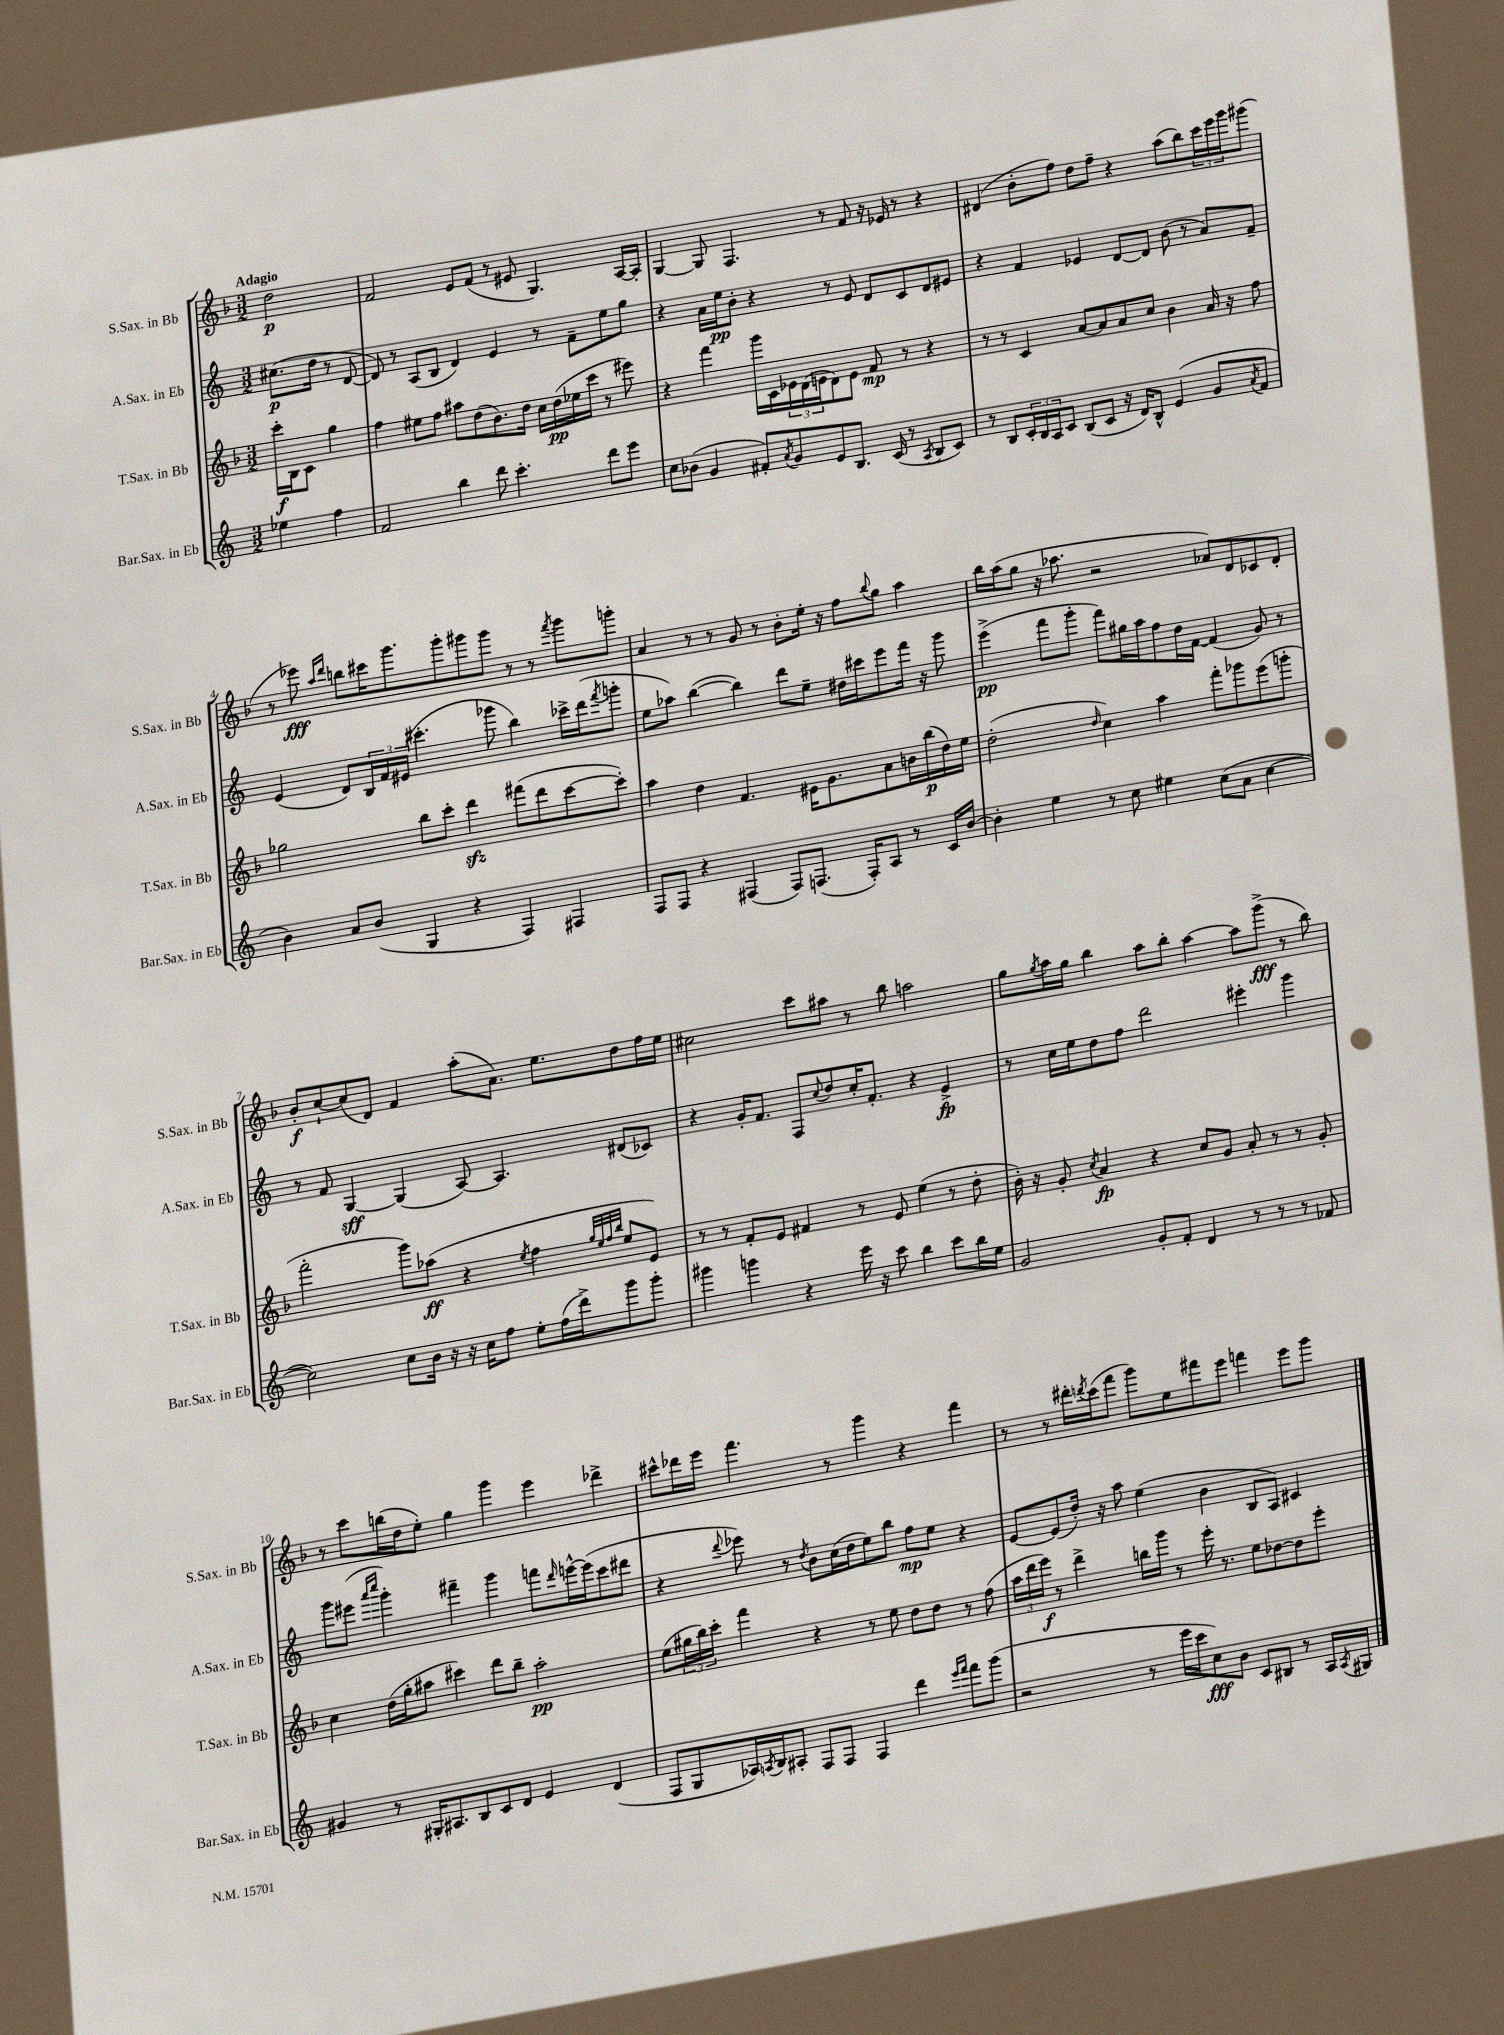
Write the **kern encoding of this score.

**kern	**dynam	**kern	**dynam	**kern	**dynam	**kern	**dynam
*part4	*part4	*part3	*part3	*part2	*part2	*part1	*part1
*staff4	*staff4	*staff3	*staff3	*staff2	*staff2	*staff1	*staff1
*I"Bar.Sax. in Eb	*	*I"T.Sax. in Bb	*	*I"A.Sax. in Eb	*	*I"S.Sax. in Bb	*
*I'Bar.Sax. in Eb	*	*I'T.Sax. in Bb	*	*I'A.Sax. in Eb	*	*I'S.Sax. in Bb	*
*clefG2	*	*clefG2	*	*clefG2	*	*clefG2	*
*k[]	*	*k[b-]	*	*k[]	*	*k[b-]	*
*M3/2	*	*M3/2	*	*M3/2	*	*M3/2	*
=	=	=	=	=	=	=	=
!	!	!	!	!	!	!LO:TX:a:B:t=Adagio	!
4ee-X\	.	16ccc'\LL	f	(8.cc#X\L	p	2dd\	p
.	.	16B-\J	.	.	.	.	.
.	.	8c\J	.	.	.	.	.
.	.	.	.	16dd\Jk	.	.	.
4ff\	.	4gg\	.	8r	.	.	.
.	.	.	.	[8d/	.	.	.
=1	=1	=1	=1	=1	=1	=1	=1
2f/	.	4ff\	.	8d/])	.	2f/	.
.	.	.	.	8r	.	.	.
.	.	8ee#X\L	.	(8A/L	.	.	.
.	.	8ff\J	.	8B/J	.	.	.
4bb\	.	8aa#X\L	.	4d/)	.	8e/L	.
.	.	(8dd\	.	.	.	(8f/J	.
8ddd\	.	8.b-\)	.	4e/	.	8r	.
4.ccc'\	.	.	.	.	.	8e#X/	.
.	.	16dd\Jk	.	.	.	.	.
.	.	16cc\LL	.	8r	.	4.G/)	.
.	.	(16dd\	pp	.	.	.	.
.	.	16ee-X\	.	8f~\L	.	.	.
.	.	16ccc\JJ	.	.	.	.	.
8ddd\L	.	8r	.	8ee\	.	.	.
8eee\J	.	8eee#X\)	.	8gg\J	.	[16A/LL	.
.	.	.	.	.	.	16A'/JJ]	.
=2	=2	=2	=2	=2	=2	=2	=2
8cc\L	.	4r	.	4r	.	[4G/	.
(8b-X\J	.	.	.	.	.	.	.
4g/	.	4fff\	.	16a\LL	.	8G/]	.
.	.	.	.	16ee\J	pp	.	.
.	.	.	.	8b'\J	.	4.F/	.
8f#X'/L)	.	16ggg\LL	.	4r	.	.	.
.	.	16c\	.	.	.	.	.
8qa/	.	.	.	.	.	.	.
8g/	.	24e-X\	.	.	.	.	.
.	.	(24d\	.	.	.	.	.
.	.	24en\J	.	.	.	.	.
8e/	.	8d\)	.	8r	.	8r	.
8.B/J	.	8e\J	.	8e/	.	8f/	.
.	.	8f/	mp	8d/L	.	16r	.
(16c/	.	.	.	.	.	16e-X/	.
8r	.	8r	.	8c/	.	8r	.
8qA/	.	.	.	.	.	.	.
8B/L	.	4r	.	8d/	.	4r	.
8c/J)	.	.	.	8e#X/J	.	.	.
=3	=3	=3	=3	=3	=3	=3	=3
8r	.	8r	.	4r	.	(4d#X/	.
8B/L	.	8r	.	.	.	.	.
24c'/L	.	4c/	.	4f/	.	8b-'\L	.
24B/	.	.	.	.	.	.	.
24A/J	.	.	.	.	.	.	.
8c/J	.	.	.	.	.	8ff\J)	.
(8B/L	.	[8a/L	.	4e-X/	.	8dd\L	.
8c/J	.	8a/]	.	.	.	8ff~\J	.
16r	.	8a/	.	[8d/L	.	4r	.
16d/KL)	.	.	.	.	.	.	.
8B^^/J	.	8cc/J	.	8d/J]	.	.	.
(4e/	.	4b-\	.	(8b\	.	(8aa\L	.
.	.	.	.	8r	.	8bb-\)	.
8g/L	.	16a/	.	8a/L)	.	24ccc\L	.
.	.	.	.	.	.	24eee\	.
.	.	16r	.	.	.	.	.
.	.	.	.	.	.	24ggg\J	.
8qa/	.	.	.	.	.	.	.
8f/J	.	8ff\	.	8f~/J	.	(8ggg#X\J	.
!!LO:LB:g=z
=4	=4	=4	=4	=4	=4	=4	=4
4b\)	.	2gg-X\	.	(4e/	.	8r	.
.	.	.	.	.	.	8eee-X\)	fff
.	.	.	.	.	.	16qqaa/LL	.
.	.	.	.	.	.	16qqddd/JJ	.
8a/L	.	.	.	8d/L)	.	8bbn\L	.
(8b/J	.	.	.	24B/L	.	16ccc#X\K	.
.	.	.	.	24f/	.	.	.
.	.	.	.	.	.	8.ggg\	.
.	.	.	.	(24e#X/JJ	.	.	.
4G/	.	8bb-\L	.	4.ccc#X'\	.	.	.
.	.	8ccc'\J	.	.	.	8ggg'\	.
4r	.	4dddzz\	.	.	.	8ggg#X\	.
.	.	.	.	8ggg-X\	.	8ggg#\J	.
4F/)	.	(8fff#X\L	.	4bb\)	.	8r	.
.	.	8ddd\	.	.	.	8r	.
.	.	.	.	.	.	8qfff/	.
4F#X/	.	[8ccc\	.	16ccc-X^\LL	.	8ggg#\L	.
.	.	.	.	(16ddd\J	.	.	.
.	.	.	.	8qfff/	.	.	.
.	.	8ccc'\J])	.	8gggn'\J	.	8gggn'\J	.
=5	=5	=5	=5	=5	=5	=5	=5
8F/L	.	4aa\	.	8ee\L	.	4a/	.
8F/J	.	.	.	8aa-X\J)	.	.	.
4r	.	4dd\	.	([4bb\	.	8r	.
.	.	.	.	.	.	8r	.
(4F#X/	.	4.f/	.	4bb\])	.	8g/	.
.	.	.	.	.	.	8r	.
8F#/L)	.	.	.	8ddd\L	.	8b-'\L	.
(8.Fn/J	.	16e#X\KL	.	8ee~\J	.	16ee'\Jk	.
.	.	8.g\	.	.	.	16r	.
.	.	.	.	16dd#X\LL	.	8ff\L	.
16F'/KL)	.	.	.	16ccc#X\J	.	.	.
.	.	.	.	.	.	8qqbb-/	.
8A/J	.	8a\	.	8eee\	.	8gg\J	.
8r	.	16bn\L	.	16fff\Jk	.	4aa\	.
.	.	(16bb-\	p	16r	.	.	.
16c/LL	.	16dd\)	.	8ggg\	.	.	.
[16b/JJ	.	16ee\JJ	.	.	.	.	.
=6	=6	=6	=6	=6	=6	=6	=6
4b'\]	.	(2dd'\	.	(4eee^\	pp	16bb-\LL	.
.	.	.	.	.	.	(16aa\J	.
.	.	.	.	.	.	8gg\J	.
4ee\	.	.	.	8fff\L	.	16r	.
.	.	.	.	.	.	8.aa-X\	.
.	.	.	.	8ggg'\J	.	.	.
.	.	16qqdd/	.	.	.	.	.
8r	.	4cc\)	.	8fff\L)	.	2r	.
8cc\	.	.	.	16gg#X\L	.	.	.
.	.	.	.	16aa\J	.	.	.
4ee#X\	.	4aa\	.	8ff\	.	.	.
.	.	.	.	16dd\L	.	.	.
.	.	.	.	[16f\JJ	.	.	.
(8cc\L	.	8fff'\L	.	(4f/]	.	8a-X/L)	.
8a\J	.	8ggg-X\	.	.	.	8d/	.
[4cc\	.	(8eee\	.	8g/)	.	8c-X/	.
.	.	8gggn'\J	.	8r	.	8d'/J	.
!!LO:LB:g=z
=7	=7	=7	=7	=7	=7	=7	=7
2cc\])	.	2fff'\	.	8r	.	8b-'/L	f
.	.	.	.	8f/	.	[8cc`/	.
.	.	.	.	[4G/	sff	(8cc/]	.
.	.	.	.	.	.	8d/J)	.
8cc\L	.	8ggg\L)	.	(4G/]	.	4f/	.
16b\Jk	.	(8aa-X\J	ff	.	.	.	.
16r	.	.	.	.	.	.	.
16r	.	4r	.	[8A/)	.	(8aa'\L	.
16cc\KL	.	.	.	.	.	.	.
8ff\J	.	.	.	4.A/]	.	8.a\J)	.
.	.	8qee/	.	.	.	.	.
8ee'\L	.	4ff\	.	.	.	.	.
.	.	.	.	.	.	8.ee\L	.
(16ff\L	.	.	.	.	.	.	.
16ddd^\J)	.	.	.	.	.	.	.
.	.	32qqgg/LLL	.	.	.	.	.
.	.	32qqee/	.	.	.	.	.
.	.	32qqff/	.	.	.	.	.
.	.	32qqbb-/JJJ	.	.	.	.	.
8ggg\	.	8ee/L	.	(8d#X/L	.	8dd\	.
8ggg'\J	.	8e/J)	.	8c-X/J)	.	16ff\L	.
.	.	.	.	.	.	16ee\JJ	.
=8	=8	=8	=8	=8	=8	=8	=8
4ggg#X\	.	8r	.	4r	.	2cc#X\	.
.	.	8r	.	.	.	.	.
4gggn\	.	8f'/L	.	16g'/KL	.	.	.
.	.	.	.	8.f/J	.	.	.
.	.	8e/J	.	.	.	.	.
4r	.	4f#X/	.	8F/L	.	8ccc\L	.
.	.	.	.	8qqcc/	.	.	.
.	.	.	.	8dd/	.	8aa#X\J	.
16eee\	.	8r	.	16cc'/K	.	8r	.
16r	.	.	.	8.f'/J	.	.	.
8ccc\	.	8e/	.	.	.	8bb-\	.
4bb\	.	(4ee\	.	4r	.	2aan\	.
8ccc\L	.	8r	.	4e^/	fp	.	.
16bb\L	.	8dd'\	.	.	.	.	.
16ee\JJ	.	.	.	.	.	.	.
=9	=9	=9	=9	=9	=9	=9	=9
2g/	.	16b-'\)	.	8r	.	8gg\L	.
.	.	16r	.	.	.	.	.
.	.	.	.	.	.	8qgg/	.
.	.	8g'/	.	16cc\LL	.	16aa\L	.
.	.	.	.	16ee\J	.	16gg\JJ	.
.	.	8qcc/	.	.	.	.	.
.	.	4a/	fp	8dd\	.	4bb-\	.
.	.	.	.	8ff\J	.	.	.
8g'/L	.	4r	.	2ddd\	.	8aa\L	.
8f'/J	.	.	.	.	.	8bb-'\J	.
4d/	.	8cc/L	.	.	.	[4aa\	.
.	.	8g/J	.	.	.	.	.
8r	.	8a'/	.	4eee#X'\	.	8aa\L]	.
8r	.	8r	.	.	.	(8ggg^\J	fff
8r	.	8r	.	4ggg\	.	8r	.
8f-X/	.	8g'/	.	.	.	8bb-\)	.
!!LO:LB:g=z
=10	=10	=10	=10	=10	=10	=10	=10
4g#X/	.	4cc\	.	8ggg\L	.	8r	.
.	.	.	.	(8eee#X\J	.	8ccc\L	.
.	.	.	.	16qqaaa/LL	.	.	.
.	.	.	.	16qqcccc/JJ	.	.	.
8r	.	(16dd\LL	.	4ggg'\)	.	(16bbn\L	.
.	.	16gg'\J	.	.	.	16dd\J	.
16G#X'/KL	.	8aa#X\J	.	.	.	8ee'\J)	.
8.A#X/	.	.	.	.	.	.	.
.	.	4ccc#X\)	.	4fff#X~\	.	4gg\	.
8B/	.	.	.	.	.	.	.
8c/	.	8ddd\L	.	4ggg\	.	4ggg\	.
8d/J	.	8bb-~\J	.	.	.	.	.
4e/	.	2aa#'\	pp	8fffn\L	.	4eee\	.
.	.	.	.	16qqddd/	.	.	.
.	.	.	.	[16eeen^^\L	.	.	.
.	.	.	.	(16eee\J]	.	.	.
(4d/	.	.	.	8ccc\	.	4ddd-X^\	.
.	.	.	.	8ddd#X\J	.	.	.
=11	=11	=11	=11	=11	=11	=11	=11
8F/L	.	(8ee\L	.	4r	.	8ccc#X^^\L	.
8G/	.	24gg#X\L	.	.	.	16ddd-X\L	.
.	.	24bb-\)	.	.	.	.	.
.	.	.	.	.	.	16eee\JJ	.
.	.	24ccc'\JJ	.	.	.	.	.
.	.	.	.	8qqddd/	.	.	.
16A-X/L)	.	4fff\	.	8eee-X\)	.	4.fff\	.
8qAn/	.	.	.	.	.	.	.
16B/J	.	.	.	.	.	.	.
8A#X'/J	.	.	.	8r	.	.	.
.	.	.	.	8qdd/	.	.	.
8F/L	.	4r	.	8b\L	.	.	.
8F/J	.	.	.	(16cc\L	.	8r	.
.	.	.	.	16dd\J	.	.	.
4F/	.	8r	.	8ee\)	.	4ggg\	.
.	.	8ee\	.	8bb\J	.	.	.
4ddd\	.	8dd\L	.	8ff\L	mp	4r	.
.	.	8dd\J	.	8ee\J	.	.	.
16qqeee/LL	.	.	.	.	.	.	.
16qqfff/JJ	.	.	.	.	.	.	.
8fff\L	.	8r	.	4r	.	4fff\	.
(8ggg\J	.	(8ff\	.	.	.	.	.
=12	=12	=12	=12	=12	=12	=12	=12
2r	.	24aa\LL	.	[8e/L	.	8r	.
.	.	24ddd\	.	.	.	.	.
.	.	24eee\JJ)	f	.	.	.	.
.	.	8r	.	(8e/]	.	8r	.
.	.	4ddd^\	.	16dd'/Jk)	.	16ddd#X'\LL	.
.	.	.	.	.	.	8qdddn/	.
.	.	.	.	16r	.	(16ccc\J	.
.	.	.	.	8aa\	.	8fff\J	.
8r	.	16bbn\LL	.	(4ee\	.	8ggg\L)	.
.	.	16ggg\JJ	.	.	.	.	.
16eee\LL	.	8r	.	.	.	8ee\	.
16ccc\J	.	.	.	.	.	.	.
8cc\)	fff	16eee'\	.	4b\	.	8fff#X\	.
.	.	8.r	.	.	.	.	.
8b\J	.	.	.	.	.	8eee\J	.
8c/L	.	8ee\L	.	8B/L	.	4fffn\	.
8B#X/J	.	[8dd-X\	.	8A/J)	.	.	.
8r	.	8dd-\]	.	4c#X/	.	8eee\L	.
16A/LL	.	8eee'\J	.	.	.	8ggg\J	.
8qA/	.	.	.	.	.	.	.
16G#X/JJ	.	.	.	.	.	.	.
==	==	==	==	==	==	==	==
*-	*-	*-	*-	*-	*-	*-	*-
